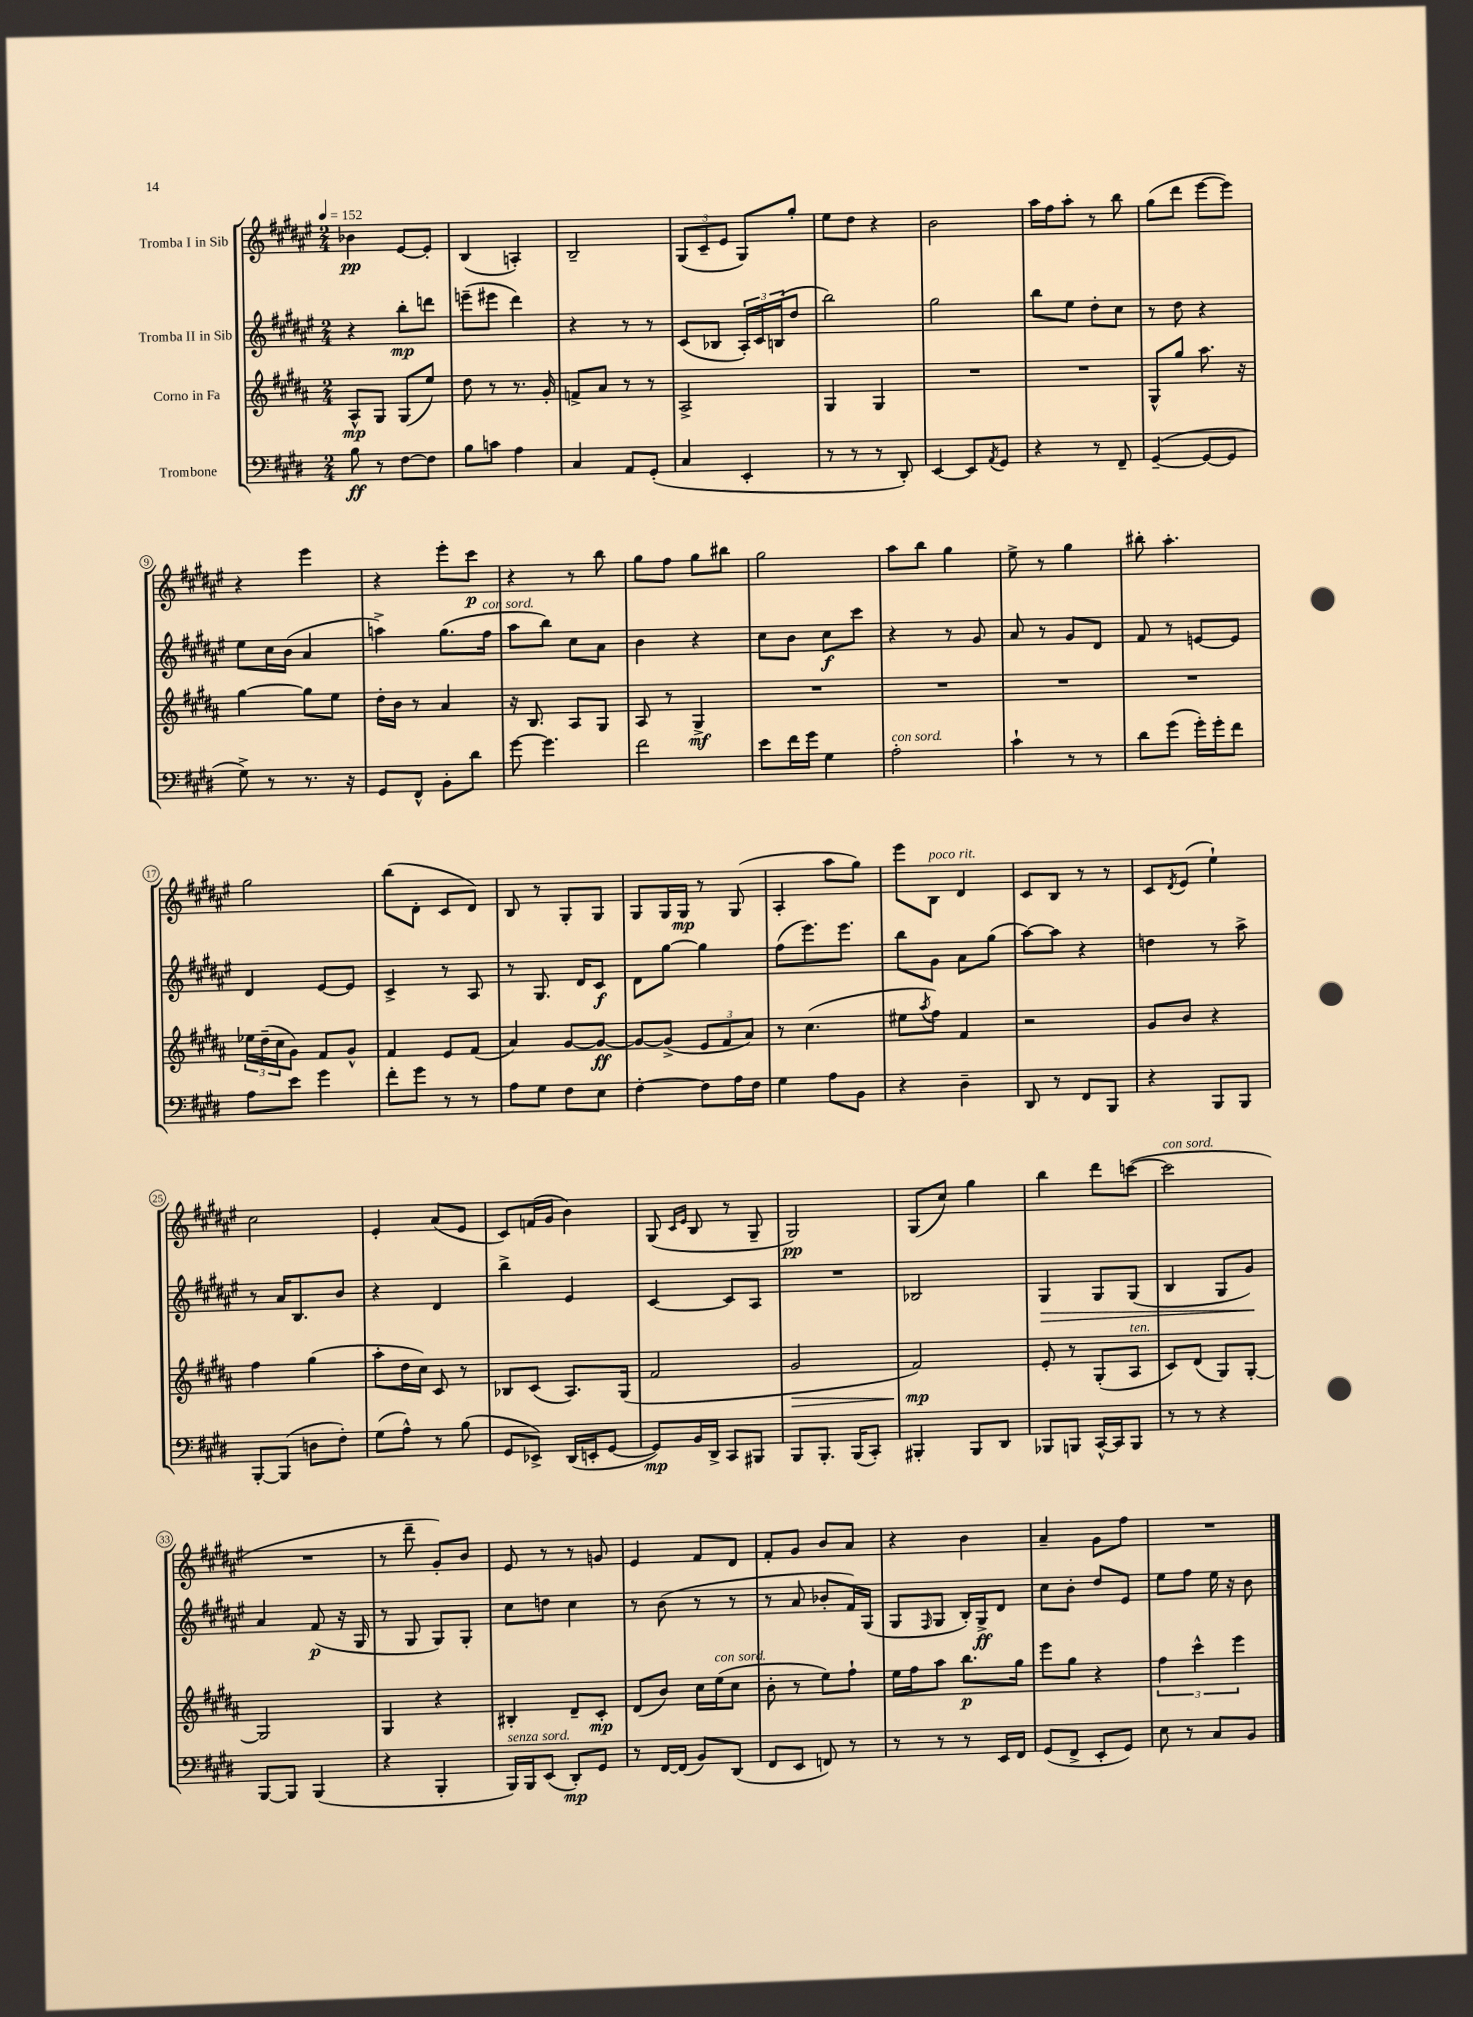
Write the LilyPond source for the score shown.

<<
\new StaffGroup <<
\new Staff = "s0" \with { instrumentName = "Tromba I in Sib" } {
    \clef treble \key fis \major \numericTimeSignature \time 2/4 \tempo 4 = 152
    bes'4\pp eis'8~ eis'8-. |
    b4( a4-.) |
    b2-- |
    \tuplet 3/2 { gis8( cis'8-- eis'8 } gis8) gis''8-. |
    eis''8 dis''8 r4 |
    b'2 |
    ais''16 fis''16 ais''8-. r8 b''8 |
    gis''8( dis'''8 eis'''8~ eis'''8) |
    r4 eis'''4 |
    r4 eis'''8-. cis'''8\p |
    r4 r8 b''8 |
    gis''8 fis''8 gis''8 bis''8 |
    gis''2 |
    ais''8 b''8 gis''4 |
    eis''8-> r8 gis''4 |
    bis''8-. ais''4.-. |
    gis''2 |
    b''8( dis'8-. cis'8 dis'8) |
    b8 r8 gis8-. gis8 |
    gis8 gis16 gis16\mp r8 gis8( |
    ais4-. ais''8 gis''8) |
    eis'''8 b8^\markup { \italic "poco rit." } dis'4 |
    cis'8 b8 r8 r8 |
    cis'8 \acciaccatura { dis'8 } eis'8( eis''4-!) |
    cis''2 |
    eis'4-. ais'8( eis'8 |
    cis'8) f'16( gis'16 b'4) |
    gis8( \grace { cis'16 eis'16 } b8 r8 gis8-- |
    gis2\pp) |
    gis8( cis''8) gis''4 |
    b''4 dis'''8 c'''8~( |
    c'''2^\markup { \italic "con sord." } |
    R2 |
    r8 dis'''8-- gis'8-.) b'8 |
    eis'8 r8 r8 g'8 |
    eis'4 fis'8 dis'8 |
    fis'8-. gis'8 b'8 ais'8 |
    r4 b'4 |
    ais'4-- gis'8 fis''8 |
    R2 \bar "|." |
}
\new Staff = "s1" \with { instrumentName = "Tromba II in Sib" } {
    \clef treble \key fis \major \numericTimeSignature \time 2/4
    r4 b''8-.\mp d'''8 |
    e'''8--( eis'''8 dis'''4) |
    r4 r8 r8 |
    cis'8( bes8 \tuplet 3/2 { ais16-.) cis'16 b16( } dis''8 |
    b''2) |
    gis''2 |
    b''8 eis''8 dis''8-. cis''8 |
    r8 dis''8 r4 |
    eis''8 cis''16 b'16( ais'4 |
    a''4->) gis''8.( fis''16^\markup { \italic "con sord." } |
    ais''8 b''8) cis''8 ais'8 |
    b'4 r4 |
    cis''8 b'8 cis''8\f cis'''8 |
    r4 r8 gis'8 |
    ais'8 r8 gis'8 dis'8 |
    fis'8 r8 e'8~ e'8 |
    dis'4 eis'8~ eis'8 |
    cis'4-> r8 ais8 |
    r8 gis8. dis'16 cis'8\f |
    dis'8 gis''8~ gis''4 |
    fis''8( eis'''8.) eis'''8. |
    b''8 gis'8 ais'8 gis''8( |
    ais''8~) ais''8 r4 |
    d''4 r8 ais''8-> |
    r8 ais'16 b8. b'8 |
    r4 dis'4 |
    b''4-> eis'4 |
    cis'4~ cis'8 ais8 |
    R2 |
    bes2 |
    gis4\> gis8 gis8( |
    b4 gis8 gis'8\!) |
    ais'4 fis'8\p( r16 gis16 |
    r8 gis8 gis8) gis8-. |
    cis''8 d''8 cis''4 |
    r8 b'8( r8 r8 |
    r8 ais'8 bes'8-. fis'16) gis16( |
    gis8 \grace { fis16 } gis8 b16-.) gis16->\ff dis'8 |
    cis''8 b'8-. dis''8 eis'8 |
    eis''8 fis''8 eis''16 r16 b'8 \bar "|." |
}
\new Staff = "s2" \with { instrumentName = "Corno in Fa" } {
    \clef treble \key b \major \numericTimeSignature \time 2/4
    ais8-^\mp gis8 gis8( e''8) |
    dis''8 r8 r8. gis'16-. |
    f'8-> ais'8 r8 r8 |
    ais2-> |
    gis4 gis4 |
    R2 |
    R2 |
    gis8-^ gis''8 ais''8. r16 |
    gis''4~ gis''8 e''8 |
    dis''16-. b'16 r8 ais'4 |
    r16 b8. ais8 gis8 |
    ais8 r8 gis4->\mf |
    R2 |
    R2 |
    R2 |
    R2 |
    \tuplet 3/2 { ees''16 dis''16--( cis''16 } gis'8) fis'8 gis'8-^ |
    fis'4 e'8 fis'8( |
    ais'4) gis'8~ gis'8~\ff |
    gis'8~ gis'8->( \tuplet 3/2 { e'8 fis'8 ais'8) } |
    r8 cis''4.( |
    eis''8 \acciaccatura { ais''8 } fis''8) fis'4 |
    r2 |
    gis'8 b'8 r4 |
    fis''4 gis''4( |
    ais''8-. dis''16 cis''16) cis'8 r8 |
    bes8 cis'8( ais8.) gis16( |
    fis'2 |
    gis'2\> |
    fis'2\mp\!) |
    e'8-. r8 gis8-.( ais8^\markup { \italic "ten." } |
    cis'8) dis'8( gis8) gis8~-. |
    gis2 |
    gis4 r4 |
    bis4-. dis'8-- cis'8-.\mp |
    dis'8( b'8) cis''16 e''16^\markup { \italic "con sord." }( cis''8 |
    b'8-. r8 e''8) fis''8-! |
    e''16 fis''16 ais''8 b''8.\p gis''16 |
    e'''8 gis''8 r4 |
    \tuplet 3/2 { fis''4 cis'''4-^ e'''4 } \bar "|." |
}
\new Staff = "s3" \with { instrumentName = "Trombone" } {
    \clef bass \key e \major \numericTimeSignature \time 2/4
    b8\ff r8 fis8~ fis8 |
    b8 c'8 a4 |
    cis4 a,8 gis,8-.( |
    cis4 e,4-. |
    r8 r8 r8 dis,8-.) |
    e,4~ e,8 \acciaccatura { a,8 } gis,8 |
    r4 r8 fis,8-- |
    gis,4~--( gis,8~ gis,8 |
    gis8->) r8 r8. r16 |
    gis,8 fis,8-^ b,8-. dis'8 |
    gis'8~ gis'4. |
    fis'2 |
    e'8 fis'16 gis'16 gis4 |
    a2-.^\markup { \italic "con sord." } |
    cis'4-! r8 r8 |
    dis'8 gis'8( gis'16-.) gis'16-. fis'8 |
    a8 e'8 gis'4 |
    fis'8-. gis'8 r8 r8 |
    a8 gis8 fis8 e8 |
    fis4~-. fis8 a16 fis16 |
    gis4 a8 b,8 |
    r4 dis4-- |
    dis,8 r8 fis,8 b,,8 |
    r4 b,,8 b,,8 |
    b,,8~-. b,,8( d8 fis8-.) |
    gis8( a8-^) r8 b8( |
    gis,8 ees,8->) dis,16( e,16-. gis,8~ |
    gis,8\mp) b,16 dis,16-> cis,8 bis,,8 |
    b,,8 b,,8.-. b,,16( cis,8-.) |
    bis,,4-. bis,,8 dis,8 |
    bes,,8 b,,8 cis,16~-^ cis,16 b,,8 |
    r8 r8 r4 |
    b,,8~ b,,8 b,,4( |
    r4 b,,4-. |
    b,,16^\markup { \italic "senza sord." }) b,,16 e,8( dis,8-.\mp) gis,8 |
    r8 fis,16~ fis,16( b,8) dis,8( |
    fis,8 e,8 f,8) r8 |
    r8 r8 r8 e,16 fis,16 |
    gis,8( fis,8-> e,8-. gis,8) |
    e8 r8 cis8 b,8 \bar "|." |
}
>>
>>
\layout { \context { \Score \override BarNumber.stencil = #(make-stencil-circler 0.1 0.3 ly:text-interface::print) } }
